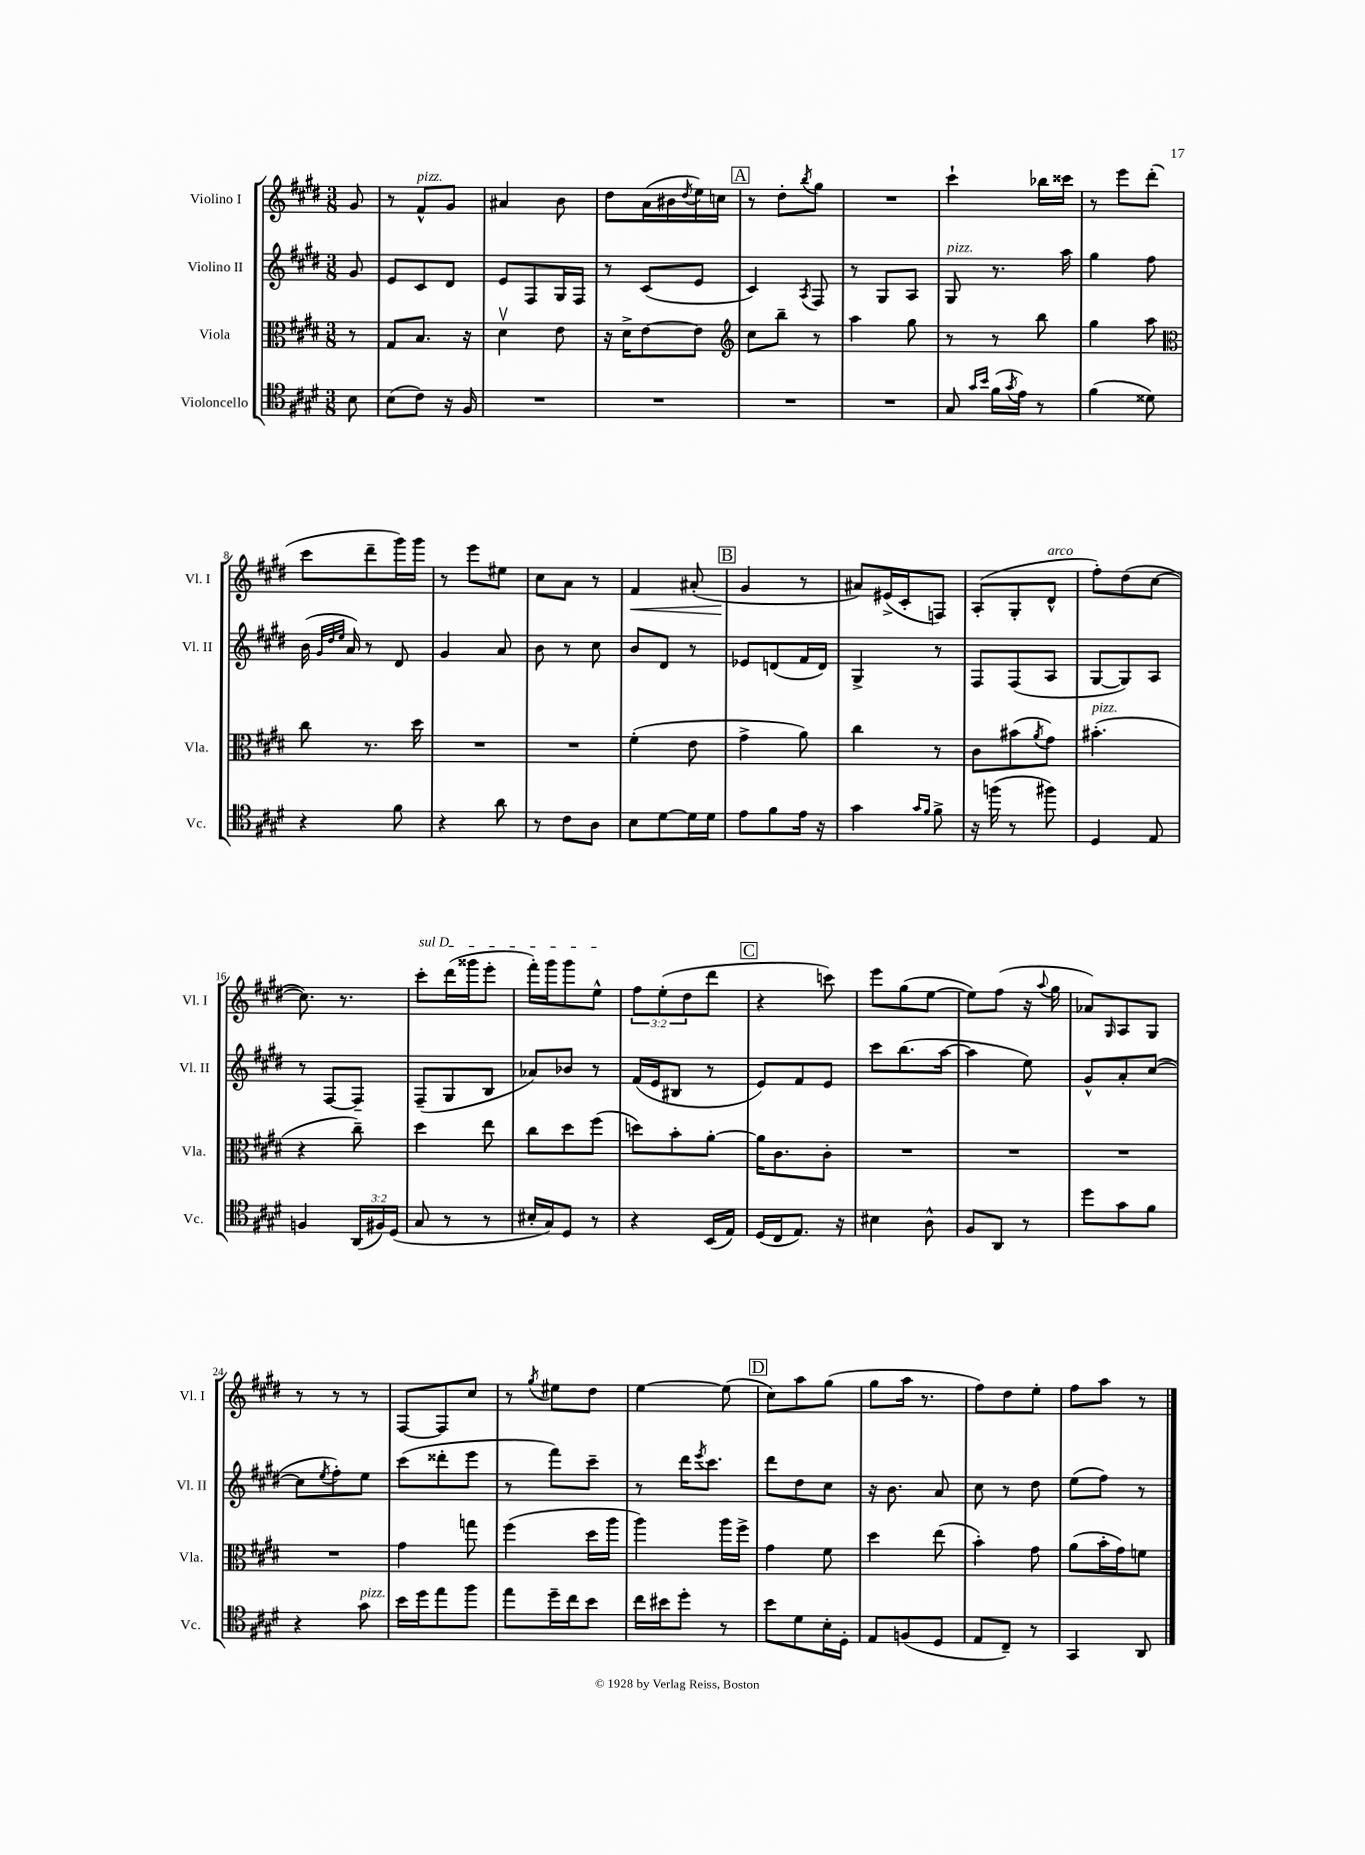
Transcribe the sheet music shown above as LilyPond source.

<<
\new StaffGroup <<
\new Staff = "s0" \with { instrumentName = "Violino I" shortInstrumentName = "Vl. I" } {
    \clef treble \key e \major \numericTimeSignature \time 3/8 \override Staff.TupletNumber.text = #tuplet-number::calc-fraction-text \partial 8
    gis'8 |
    r8 fis'8-^^\markup { \italic "pizz." } gis'8 |
    ais'4 b'8 |
    dis''8 a'16( bis'16 \acciaccatura { dis''8 } e''16) c''16 |
    \mark \markup { \box "A" } r8 dis''8-. \acciaccatura { b''8 } gis''8 |
    R4. |
    cis'''4-! bes''16 cisis'''16 |
    r8 e'''8 dis'''8-.( |
    cis'''8 dis'''8-- gis'''16) gis'''16 |
    r8 e'''8 eis''8 |
    cis''8 a'8 r8 |
    fis'4\< ais'8-.( |
    \mark \markup { \box "B" } gis'4\! r8 |
    ais'8) eis'16->( cis'16-. f8) |
    a8-.( gis8-. dis'8-^^\markup { \italic "arco" } |
    fis''8-.) dis''8( cis''8~ |
    cis''8.) r8. |
    \once \override TextSpanner.bound-details.left.text = \markup { \italic "sul D" } cis'''8-.\startTextSpan dis'''16( gisis'''16 e'''8-. |
    fis'''16-.) gis'''16 gis'''8 e''8-^\stopTextSpan |
    \tuplet 3/2 { fis''8 e''8-.( dis''8 } dis'''8 |
    \mark \markup { \box "C" } r4 c'''8) |
    e'''8 gis''8( e''8~ |
    e''8) fis''8( r16 \appoggiatura { a''8 } gis''16 |
    aes'8) \grace { gis16 } a8 gis8 |
    r8 r8 r8 |
    fis8~ fis8 cis''8 |
    r8 \acciaccatura { gis''8 } eis''8 dis''8 |
    e''4~ e''8( |
    \mark \markup { \box "D" } cis''8) a''8 gis''8( |
    gis''8 a''16 r8. |
    fis''8) dis''8 e''8-. |
    fis''8 a''8 r8 \bar "|." |
}
\new Staff = "s1" \with { instrumentName = "Violino II" shortInstrumentName = "Vl. II" } {
    \clef treble \key e \major \numericTimeSignature \time 3/8 \partial 8
    gis'8 |
    e'8 cis'8 dis'8 |
    e'8 fis8 gis16 fis16 |
    r8 cis'8( e'8 |
    \mark \markup { \box "A" } cis'4) \acciaccatura { a8 } fis8 |
    r8 gis8 a8 |
    gis8^\markup { \italic "pizz." } r8. a''16 |
    gis''4 fis''8 |
    b'16( \grace { gis'32 dis''32 e''32 } a'16) r8 dis'8 |
    gis'4 a'8 |
    b'8 r8 cis''8 |
    b'8 dis'8 r8 |
    \mark \markup { \box "B" } ees'8 d'8( fis'16 d'16) |
    gis4-> r8 |
    fis8 fis8( a8 |
    gis8~ gis8) a8 |
    r8 fis8~ fis8-- |
    fis8--( gis8 b8 |
    aes'8) bes'8 r8 |
    fis'16( e'16 bis8 r8 |
    \mark \markup { \box "C" } e'8) fis'8 e'8 |
    cis'''8 b''8.( a''16~ |
    a''4 e''8) |
    gis'8-^ a'8-. cis''8~( |
    cis''8 \acciaccatura { e''8 } fis''8-.) e''8 |
    cis'''8( disis'''8-. e'''8 |
    r8 fis'''8) cis'''8-- |
    r8 dis'''16 \acciaccatura { e'''8 } cis'''8. |
    \mark \markup { \box "D" } dis'''8 dis''8 cis''8 |
    r16 b'8. a'8 |
    cis''8 r8 dis''8 |
    e''8( fis''8) r8 \bar "|." |
}
\new Staff = "s2" \with { instrumentName = "Viola" shortInstrumentName = "Vla." } {
    \clef alto \key e \major \numericTimeSignature \time 3/8 \partial 8
    r8 |
    gis8 b8. r16 |
    dis'4\upbow e'8 |
    r16 dis'16-> e'8~ e'8 |
    \mark \markup { \box "A" } \clef treble cis''8 b''8-- r8 |
    a''4 gis''8 |
    r8 r8 b''8 |
    gis''4 a''8 |
    \clef alto cis''8 r8. dis''16 |
    R4. |
    R4. |
    fis'4-.( e'8 |
    \mark \markup { \box "B" } gis'4-> a'8) |
    cis''4 r8 |
    cis'8 bis'8( \acciaccatura { a'8 } gis'8) |
    bis'4.-.^\markup { \italic "pizz." }( |
    r4 cis''8--) |
    dis''4 e''8 |
    cis''8 dis''8 fis''8( |
    d''8) b'8-. a'8~-. |
    \mark \markup { \box "C" } a'16 cis'8. cis'8-. |
    R4. |
    R4. |
    R4. |
    R4. |
    gis'4 g''8 |
    fis''4( dis''16 a''16 |
    a''4) a''16 fis''16-> |
    \mark \markup { \box "D" } gis'4 fis'8 |
    dis''4 e''8( |
    b'4-.) gis'8 |
    a'8( b'16-. gis'16) f'8 \bar "|." |
}
\new Staff = "s3" \with { instrumentName = "Violoncello" shortInstrumentName = "Vc." } {
    \clef tenor \key e \major \numericTimeSignature \time 3/8 \override Staff.TupletNumber.text = #tuplet-number::calc-fraction-text \partial 8
    b8 |
    b8( cis'8) r16 fis16 |
    R4. |
    R4. |
    \mark \markup { \box "A" } R4. |
    R4. |
    gis8 \grace { gis'16 b'16 } fis'16( \acciaccatura { gis'8 } e'16) r8 |
    fis'4( disis'8) |
    r4 fis'8 |
    r4 a'8 |
    r8 cis'8 a8 |
    b8 dis'8~ dis'16 dis'16 |
    \mark \markup { \box "B" } e'8 fis'8 e'16 r16 |
    gis'4 \grace { gis'16 fis'16 } fis'8-> |
    r16 f''16( r8 fis''8) |
    dis4 e8 |
    f4 \tuplet 3/2 { a,16( fis16) dis16( } |
    gis8 r8 r8 |
    bis16-. gis16) dis8 r8 |
    r4 b,16( e16) |
    \mark \markup { \box "C" } dis16( cis16 e8.) r16 |
    bis4 a8-^ |
    fis8 a,8 r8 |
    dis''8 gis'8 fis'8 |
    r4 gis'8^\markup { \italic "pizz." } |
    b'16 dis''16 e''8 fis''8 |
    e''8 dis''16-- cis''16 b'8 |
    cis''16 bis'16 dis''8-. r8 |
    \mark \markup { \box "D" } b'8 dis'8 b16-. dis16-. |
    e8 f8( dis8 |
    e8 cis8--) r8 |
    gis,4 a,8 \bar "|." |
}
>>
>>
